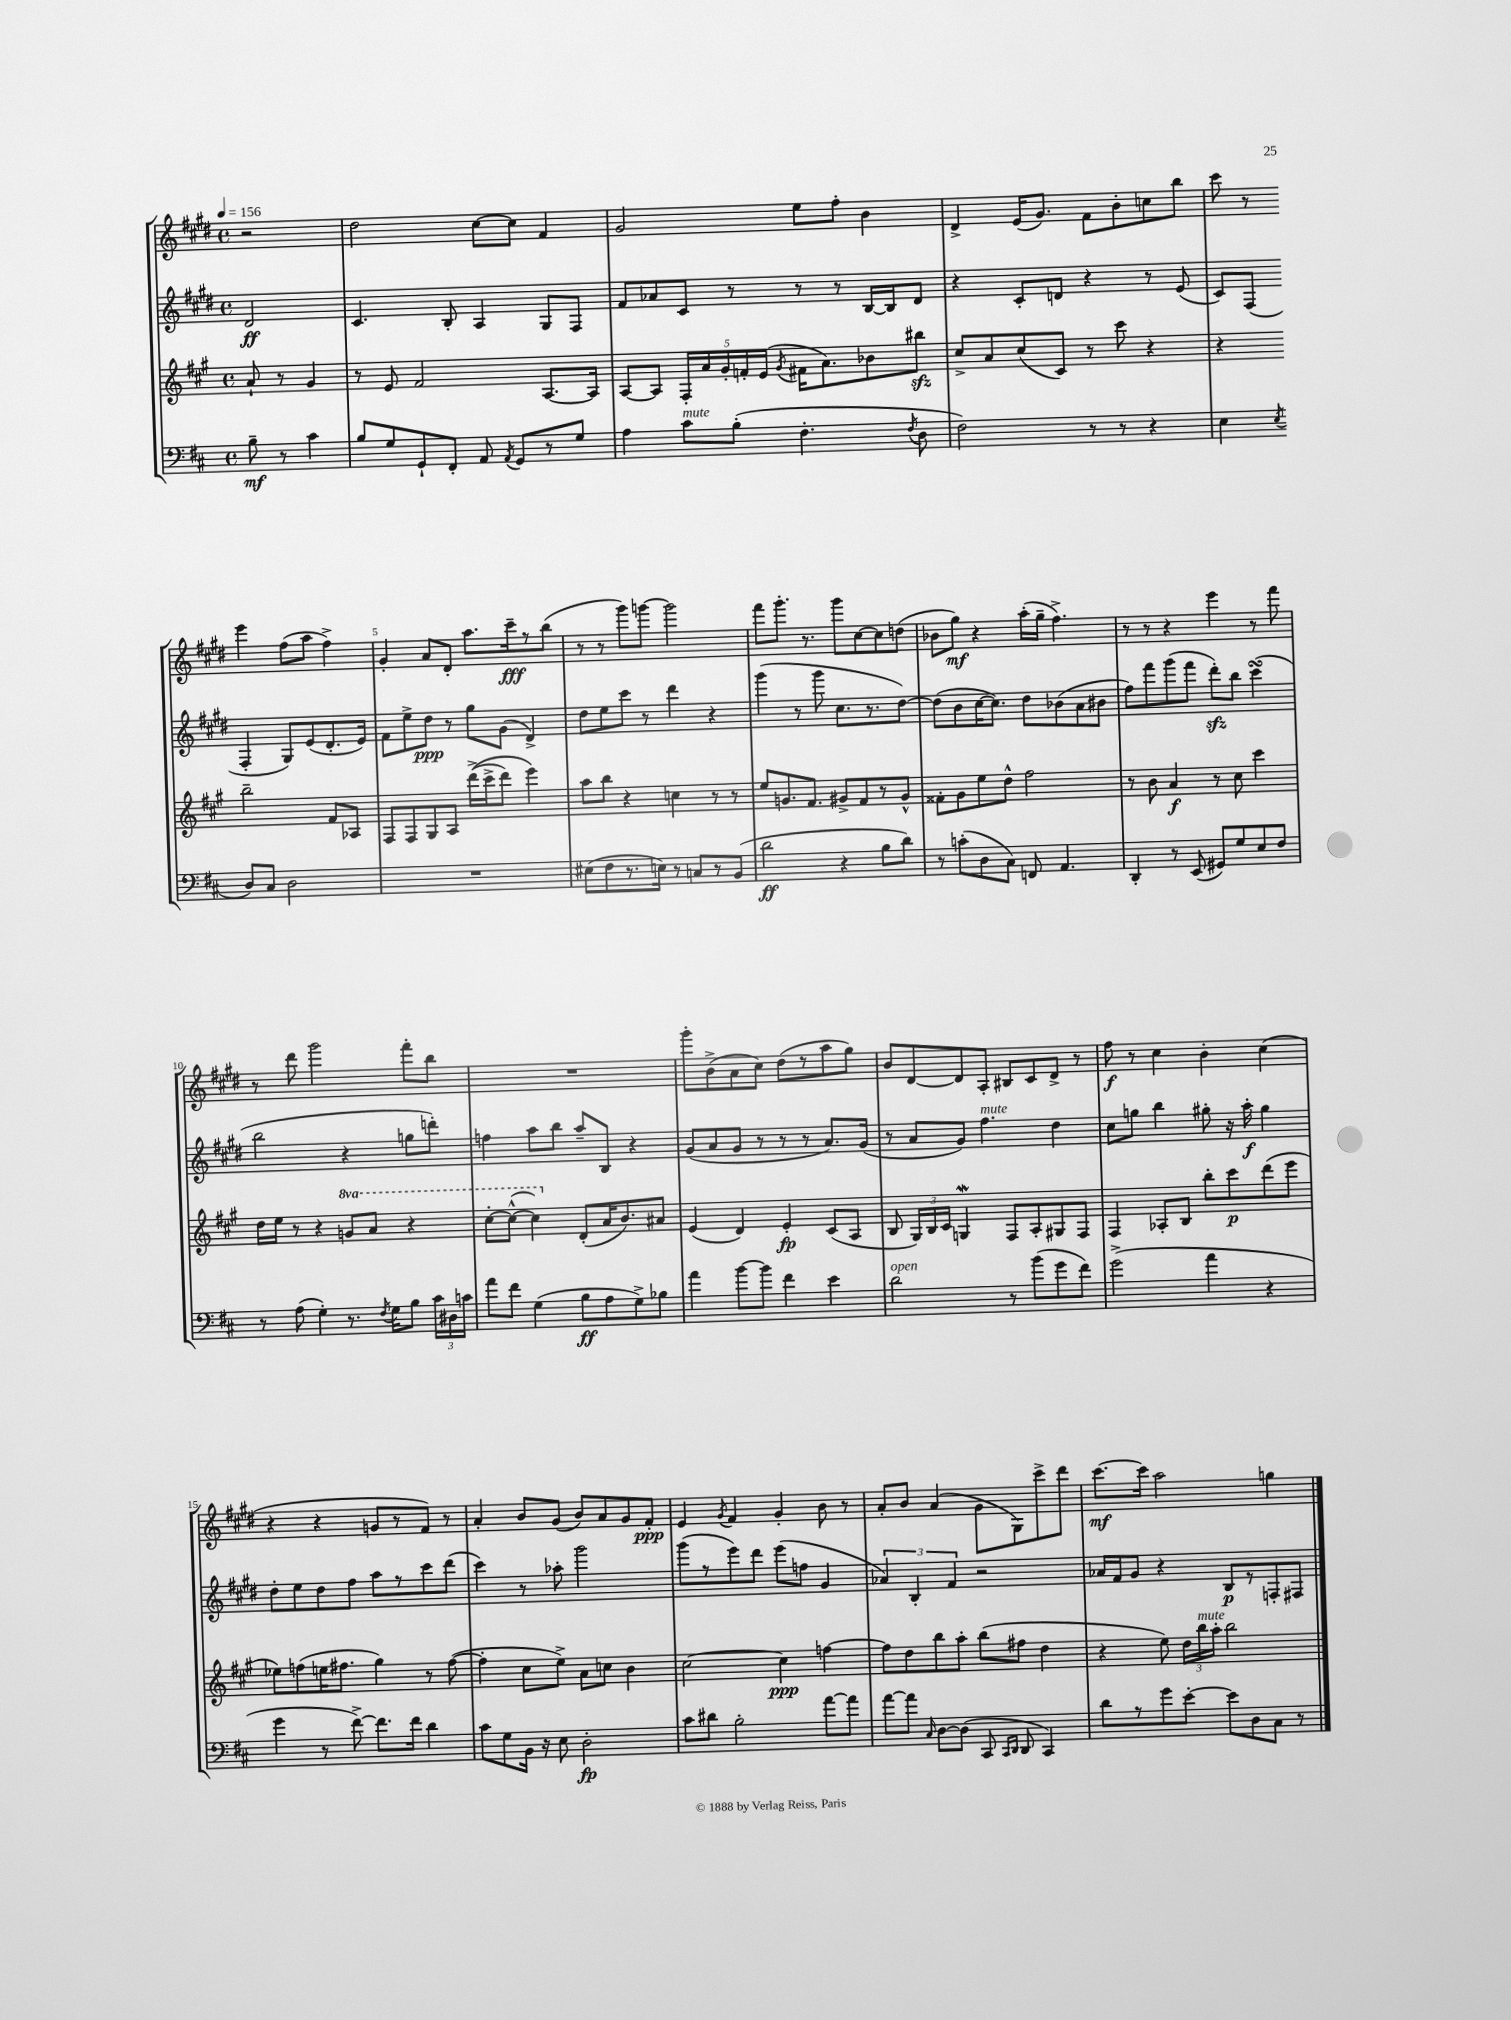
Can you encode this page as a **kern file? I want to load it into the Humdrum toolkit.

**kern	**kern	**kern	**kern
*staff4	*staff3	*staff2	*staff1
*clefF4	*clefG2	*clefG2	*clefG2
*k[f#c#]	*k[f#c#g#]	*k[f#c#g#d#]	*k[f#c#g#d#]
*M4/4	*M4/4	*M4/4	*M4/4
*met(c)	*met(c)	*met(c)	*met(c)
*MM156	*MM156	*MM156	*MM156
8B~	8a`	2d#	2r
8r	8r	.	.
4c#	4g#	.	.
=	=	=	=
8B	8r	4.c#	2dd#
8G	8e	.	.
8GG`	2f#	.	.
8FF#'	.	8B'	.
8AA	.	4A	[8cc#
8qAA	.	.	.
8GG	.	.	8cc#]
8r	[8.A	8G#	4f#
8G	.	8F#	.
.	16A]	.	.
=	=	=	=
4A	[8A	8f#	2g#
.	8A]	8a-	.
8c#	20F#'	8c#	.
.	20a	.	.
.	20g#'	.	.
(8B'	.	8r	.
.	20f'	.	.
.	(20e	.	.
.	8qg#	.	.
4.F#'	16f#	8r	8ee
.	8.a)	.	.
.	.	8r	8ff#'
.	8b-	[16B	4b
.	.	16B]	.
8qF#	.	.	.
8D	8bb#	8d#	.
=	=	=	=
2F#)	8cc#^	4r	4d#^
.	8a	.	.
.	(8cc#	8c#'	(16e
.	.	.	8.g#)
.	8c#)	8d	.
8r	8r	4r	8f#
8r	8ccc#	.	8b'
4r	4r	8r	8cc
.	.	(8e	8bb
=	=	=	=
4E	4r	8c#)	8ccc#
.	.	(8F#	8r
8qE	.	.	.
8D	2bb~	4F#'	4eee
8C#	.	.	.
2D	.	8G#)	(8ff#
.	.	(8e	8aa
.	8f#	8.d#'	4ff#^)
.	8A-	.	.
.	.	16e)	.
=	=	=	=
1r	8F#	8f#	4g#'
.	8F#	8ee^	.
.	8G#	8dd#	8a
.	8A	8r	8d#'
.	&((16ddd^	8gg#	8.aa
.	16ccc#^	.	.
.	8ddd)	(8g#	.
.	.	.	16ccc#~
.	4eee&)	4d#^)	8r
.	.	.	(8bb
=	=	=	=
(8E#	8aa	8dd#	8r
8F#	8bb	8ee	8r
8.r	4r	8ccc#	8ggg#)
.	.	8r	[8ggg
16E)	.	.	.
8r	4cc	4ddd#	2ggg]
8C	.	.	.
8r	8r	4r	.
(8BB	8r	.	.
=	=	=	=
2d	8ee	(4ggg#	8fff#
.	8.g	.	8.ggg#'
.	.	8r	.
.	8.f#	.	8.r
.	.	8ggg#	.
4r	8g#^	8.cc#	8ggg#
.	8f#	.	[8cc#
.	.	8.r	.
8B	8r	.	8cc#]
8d)	8g#^^	[8dd#)	(8dd
=	=	=	=
8r	8f##'	(8dd#]	8b-
(8c'	8g#	8b	8gg#)
8D	8ee	[16cc#	4r
.	.	8.cc#])	.
8C#)	8dd^^	.	.
8FF	2ff#	8dd#	(16aa'
.	.	.	16gg#~
4.AA	.	(8b-	4.ff#^)
.	.	8a	.
.	.	8b#	.
=	=	=	=
4DD'	8r	8ff#)	8r
.	8b	8fff#	8r
8r	4a	(8ggg#	4r
(8EE	.	8fff#	.
8GG#)	8r	8ddd#')	4eee
8G	8cc#	8bb	.
8E	4ccc#	(4ccc#	8r
8F#	.	.	8fff#
=	=	=	=
8r	16dd	2bb	8r
.	16ee	.	.
(8A	8r	.	8ddd#
4G')	4r	.	2ggg#
8.r	8gg	4r	.
.	8aa	.	.
8qF#	.	.	.
16G	.	.	.
8B	4r	8gg	8fff#'
24c#	.	8ddd')	8bb
24D#	.	.	.
24c	.	.	.
=	=	=	=
8a	[8ccc#'	4ff	1r
8f#	(8ccc#^^_	.	.
(4G	4ccc#])	8aa	.
.	.	8bb	.
8B	(8d'	8aa~	.
8A	16a	8B	.
.	8.b)	.	.
8G^)	.	4r	.
8B-	8a#	.	.
=	=	=	=
4a	(4e	(8g#	8ggg#'
.	.	8a	(8b^
[8b	4d)	8g#	8a
8b]	.	8r	8cc#)
4f#	4e'	8r	(8dd#
.	.	8r	8r
4e	(8c#	8.a)	8aa
.	8A	.	8gg#)
.	.	(16g#	.
=	=	=	=
2d	8B	8r	8b
.	24G#)	8a	[8d#
.	24B	.	.
.	24c#	.	.
.	4G	8g#)	8d#]
.	.	4.ff#	8A'
8r	8F#	.	8B#
(8b	8A'	.	8c#
8g	8G#	4dd#	8d#^
8f#)	8F#	.	8r
=	=	=	=
(2g^	4F#	8cc#	8ff#
.	.	8gg	8r
.	8A-'	4bb	4cc#
.	8B	.	.
4a	8bb'	8gg#'	4b'
.	8ccc#	16r	.
.	.	16aa'	.
4r	(8ddd	4gg#	(4cc#
.	8eee	.	.
=	=	=	=
4g	8ee-)	8dd#'	4r
.	(8ff	8ee	.
8r	16ee	8dd#	4r
.	8.ff#	.	.
[8f#^)	.	8ff#	.
8.f#]	4gg#)	8aa	8g
.	.	8r	8r
16f#	.	.	.
4d	8r	8ccc#	8f#)
.	([8ff#	(8ddd#	8r
=	=	=	=
8c#	4ff#']	4ccc#)	4a'
8G	.	.	.
16BB	8cc#	8r	8b
16r	.	.	.
8E	8ee^)	8aa-'	(8g#
2D'	8a	2ggg#	8b)
.	8cc	.	8a
.	4b	.	8g#
.	.	.	8f#'
=	=	=	=
8c#	[2cc#	(8ggg#	4e
8d#	.	8r	.
.	.	.	8qg#
2B'	.	8eee)	4f#
.	.	8ddd#	.
.	4cc#]	(8eee	4g#'
.	.	8ff	.
[8a	[4ff	4g#	8b
8a]	.	.	8r
=	=	=	=
[8a	8ff]	6a-)	8a'
8a]	8dd	.	8b
.	.	6B'	.
16qqC#	.	.	.
[8D	8bb	.	(4a
.	.	6f#	.
(8D]	8aa'	.	.
8CC#	(8bb	2r	8g#
16qqCC#	.	.	.
16qqDD	.	.	.
8DD	8ff#	.	8G#)
4CC#)	4dd	.	8ccc#^
.	.	.	8ddd#
=	=	=	=
8d	4r	16a-	[8.ccc#
.	.	16f#	.
8r	.	8g#	.
.	.	.	16ccc#]
8g	8ee)	4r	2aa
[8e'	24dd	.	.
.	24bb	.	.
.	24aa'	.	.
8e]	2bb	8B	.
8D	.	8r	.
8C#	.	8F'	4gg
8r	.	8F#	.
==	==	==	==
*-	*-	*-	*-
